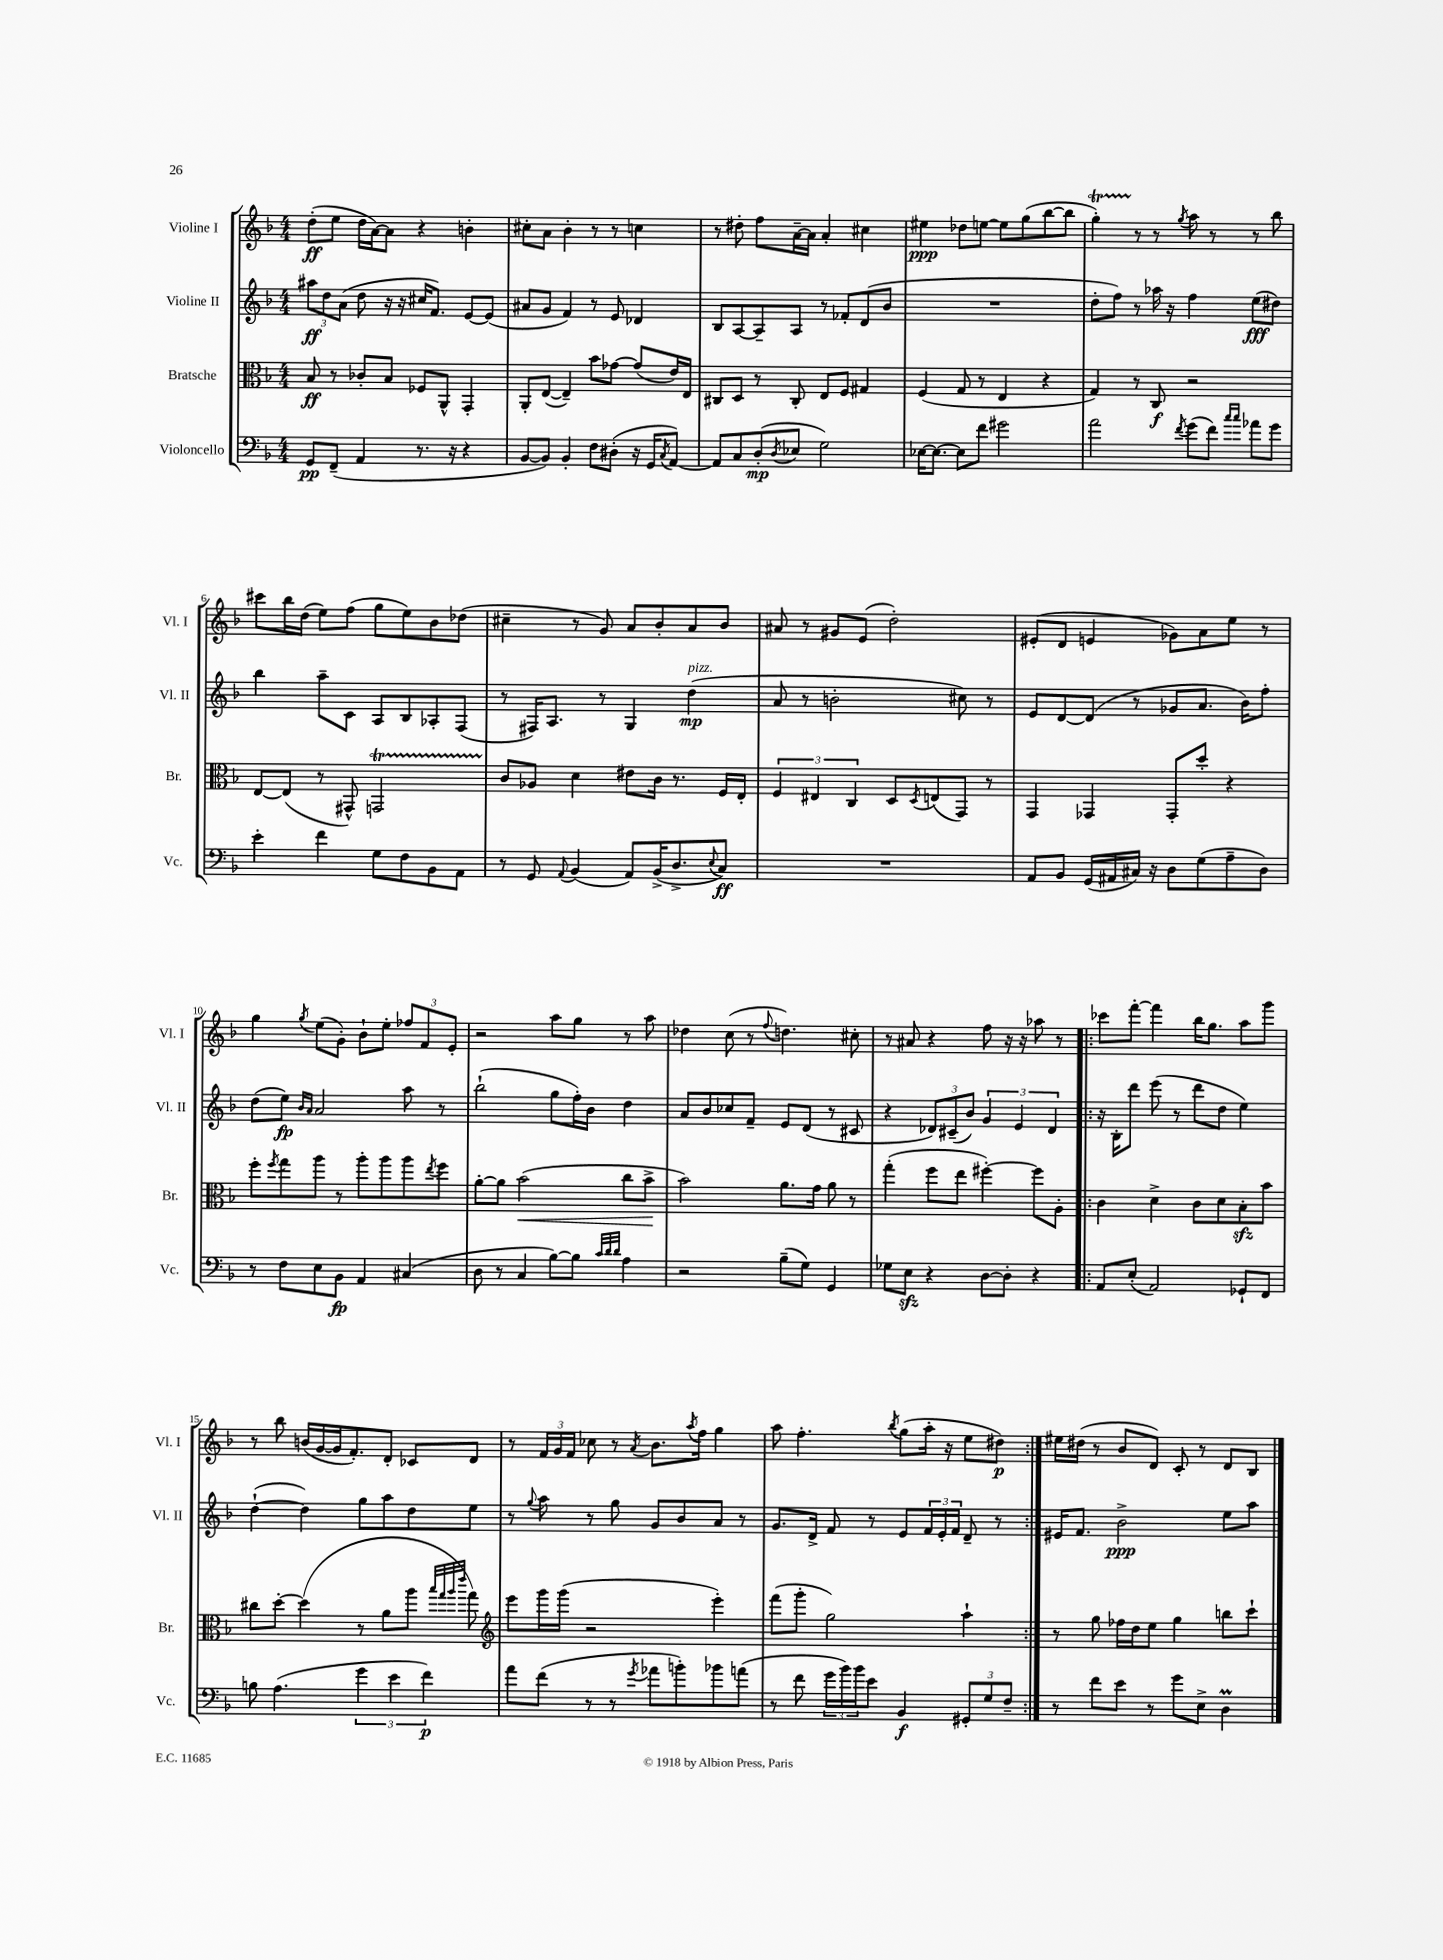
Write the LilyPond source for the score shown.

<<
\new StaffGroup <<
\new Staff = "s0" \with { instrumentName = "Violine I" shortInstrumentName = "Vl. I" } {
    \clef treble \key f \major \numericTimeSignature \time 4/4
    d''8-.\ff( e''8 d''16 a'16~) a'8 r4 b'4-. |
    cis''8-. a'8 bes'4-. r8 r8 c''4 |
    r8 dis''8-. f''8 a'16~-- a'16 a'4-. cis''4 |
    eis''4\ppp des''8 e''8~ e''8 g''8( bes''8~ bes''8 |
    g''4-.\startTrillSpan) r8\stopTrillSpan r8 \acciaccatura { g''8 } a''8 r8 r8 bes''8 |
    cis'''8 bes''16 d''16( e''8) f''8( g''8 e''8) bes'8 des''8( |
    cis''4-- r8 g'8) a'8 bes'8-. a'8 bes'8 |
    ais'8 r8 gis'8 e'8( d''2-.) |
    eis'8-.( d'8 e'4 ges'8) a'8 e''8 r8 |
    g''4 \acciaccatura { g''8 } e''8( g'8-.) bes'8-! e''8-. \tuplet 3/2 { fes''8 f'8 e'8-. } |
    r2 a''8 g''8 r8 a''8 |
    des''4 c''8( r8 \appoggiatura { f''8 } d''4.) cis''8-. |
    r8 ais'8 r4 f''8 r16 r16 aes''8 r8 |
    \repeat volta 2 { ces'''8 f'''8~-. f'''4 bes''16 g''8. a''8 g'''8 |
    r8 bes''8 b'16( g'16~ g'16 f'8.-.) d'8-. ces'8 d'8 |
    r8 \tuplet 3/2 { f'16 g'16 f'16 } ces''8 r8 \acciaccatura { a'8 } bes'8. \acciaccatura { a''8 } f''16 g''4 |
    a''8 f''4.-. \acciaccatura { bes''8 } g''8( a''16-. r16 e''8 dis''8\p) | }
    eis''16 dis''16( r8 bes'8 d'8) c'8-. r8 d'8 bes8 \bar "|." |
}
\new Staff = "s1" \with { instrumentName = "Violine II" shortInstrumentName = "Vl. II" } {
    \clef treble \key f \major \numericTimeSignature \time 4/4
    \tuplet 3/2 { ais''8\ff d''8 a'8( } d''8 r16 r16 cis''16 f'8.) e'8~ e'8( |
    ais'8 g'8 f'4) r8 e'8 des'4 |
    bes8 a8~ a8-- a8 r8 fes'8-. d'8( bes'8 |
    R1 |
    d''8-. f''8) r8 aes''16 r16 f''4 e''8\fff( dis''8) |
    bes''4 a''8-- c'8 a8 bes8 aes8-. f8( |
    r8 fis16) a8. r8 g4 d''4\mp^\markup { \italic "pizz." }( |
    a'8 r8 b'2-. cis''8) r8 |
    e'8 d'8~ d'8( r8 ges'8 a'8. bes'16) f''8-. |
    d''8( e''8\fp) \grace { bes'16 a'16 } a'2 a''8 r8 |
    bes''2-!( g''8 f''16-.) bes'16 d''4 |
    a'8 bes'8 ces''8 f'8-- e'8 d'8( r8 cis'8 |
    r4 \tuplet 3/2 { des'8) cis'8--( bes'8) } \tuplet 3/2 { g'4 e'4 des'4 } |
    \repeat volta 2 { r16 bes16-. d'''8 e'''8( r8 d'''8 d''8 e''4) |
    d''4~-!( d''4) g''8 a''8 d''8 e''8 |
    r8 \appoggiatura { g''8 } a''8 r8 g''8 g'8 bes'8 a'8 r8 |
    g'8. d'16-> f'8 r8 e'8 \tuplet 3/2 { f'16 e'16-. f'16 } d'8-- r8 | }
    eis'16 f'8. bes'2->\ppp e''8 a''8 \bar "|." |
}
\new Staff = "s2" \with { instrumentName = "Bratsche" shortInstrumentName = "Br." } {
    \clef alto \key f \major \numericTimeSignature \time 4/4
    bes8\ff r8 ces'8-. bes8 fes8 a,8-^ g,4-. |
    a,8-. e8~( e4--) bes'8 ges'8~ ges'8( e'16) e16 |
    cis8 d8 r8 cis8-. e8 f8 gis4 |
    f4( g8 r8 e4 r4 |
    g4) r8 c8\f r2 |
    e8~ e8( r8 gis,8-^) g,2\startTrillSpan |
    c'8\stopTrillSpan aes8 d'4 eis'8 c'16 r8. f16 e16-. |
    \tuplet 3/2 { f4 eis4 c4 } d8 \acciaccatura { d8 } e8( g,8) r8 |
    g,4 ges,4 ges,8-. d''8-. r4 |
    f''8-. \acciaccatura { f''8 } g''8 a''8 r8 a''8-. a''8 a''8 \acciaccatura { e''8 } f''8 |
    a'8~-. a'8 bes'2\<( c''8 bes'8->\! |
    bes'2) a'8. g'16 a'8 r8 |
    g''4-.( f''8 e''8 fis''4~-.) fis''8 a8-. |
    \repeat volta 2 { c'4 d'4-> c'8 d'8 bes8-.\sfz bes'8 |
    cis''8 d''8~-. d''4( r8 a'8 a''8 \grace { bes''32 g''32 a''32 e'''32 } g''8) |
    \clef treble e'''8 g'''16 g'''16( r2 e'''4-.) |
    f'''8( g'''8-. g''2) a''4-! | }
    r8 g''8 fes''16 d''16 e''8 g''4 b''8 c'''8-! \bar "|." |
}
\new Staff = "s3" \with { instrumentName = "Violoncello" shortInstrumentName = "Vc." } {
    \clef bass \key f \major \numericTimeSignature \time 4/4
    g,8\pp f,8--( a,4 r8. r16 r4 |
    bes,8~ bes,8) bes,4-. f8 dis8-.( r16 g,16 \acciaccatura { c8 } a,8~) |
    a,8 c8 d8-.\mp( \acciaccatura { d8 } ees8 g2) |
    ees16~ ees8.~ ees8 f'8 gis'2 |
    a'2 \acciaccatura { f'8 } g'8( f'8) \grace { c''16 c''16 } aes'8 g'8 |
    e'4-. f'4 g8 f8 bes,8 a,8 |
    r8 g,8 \appoggiatura { a,8 } bes,4( a,8) bes,16->( d8.-> \appoggiatura { e8 } c8\ff) |
    R1 |
    a,8 bes,8 g,16( ais,16 cis16) r16 d8 g8( a8-- d8) |
    r8 f8 e8 bes,8\fp a,4 cis4( |
    d8 r8 c4 bes8~) bes8 \grace { c'32 d'32 d'32 } a4 |
    r2 bes8--( g8) g,4 |
    ges8 e8\sfz r4 d8~ d8-. r4 |
    \repeat volta 2 { a,8 e8-.( a,2) ges,8-! f,8 |
    b8 a4.( \tuplet 3/2 { g'4 e'4 f'4\p) } |
    a'8 f'8( r8 r8 \acciaccatura { g'8 } aes'8 b'8-.) bes'8 a'8( |
    r8 f'8 \tuplet 3/2 { g'16 bes'16) bes'16 } e'8 bes,4\f \tuplet 3/2 { gis,8-. g8 f8-- } | }
    r8 f'8 e'8 r8 g'8 e8-> d4\prall \bar "|." |
}
>>
>>
